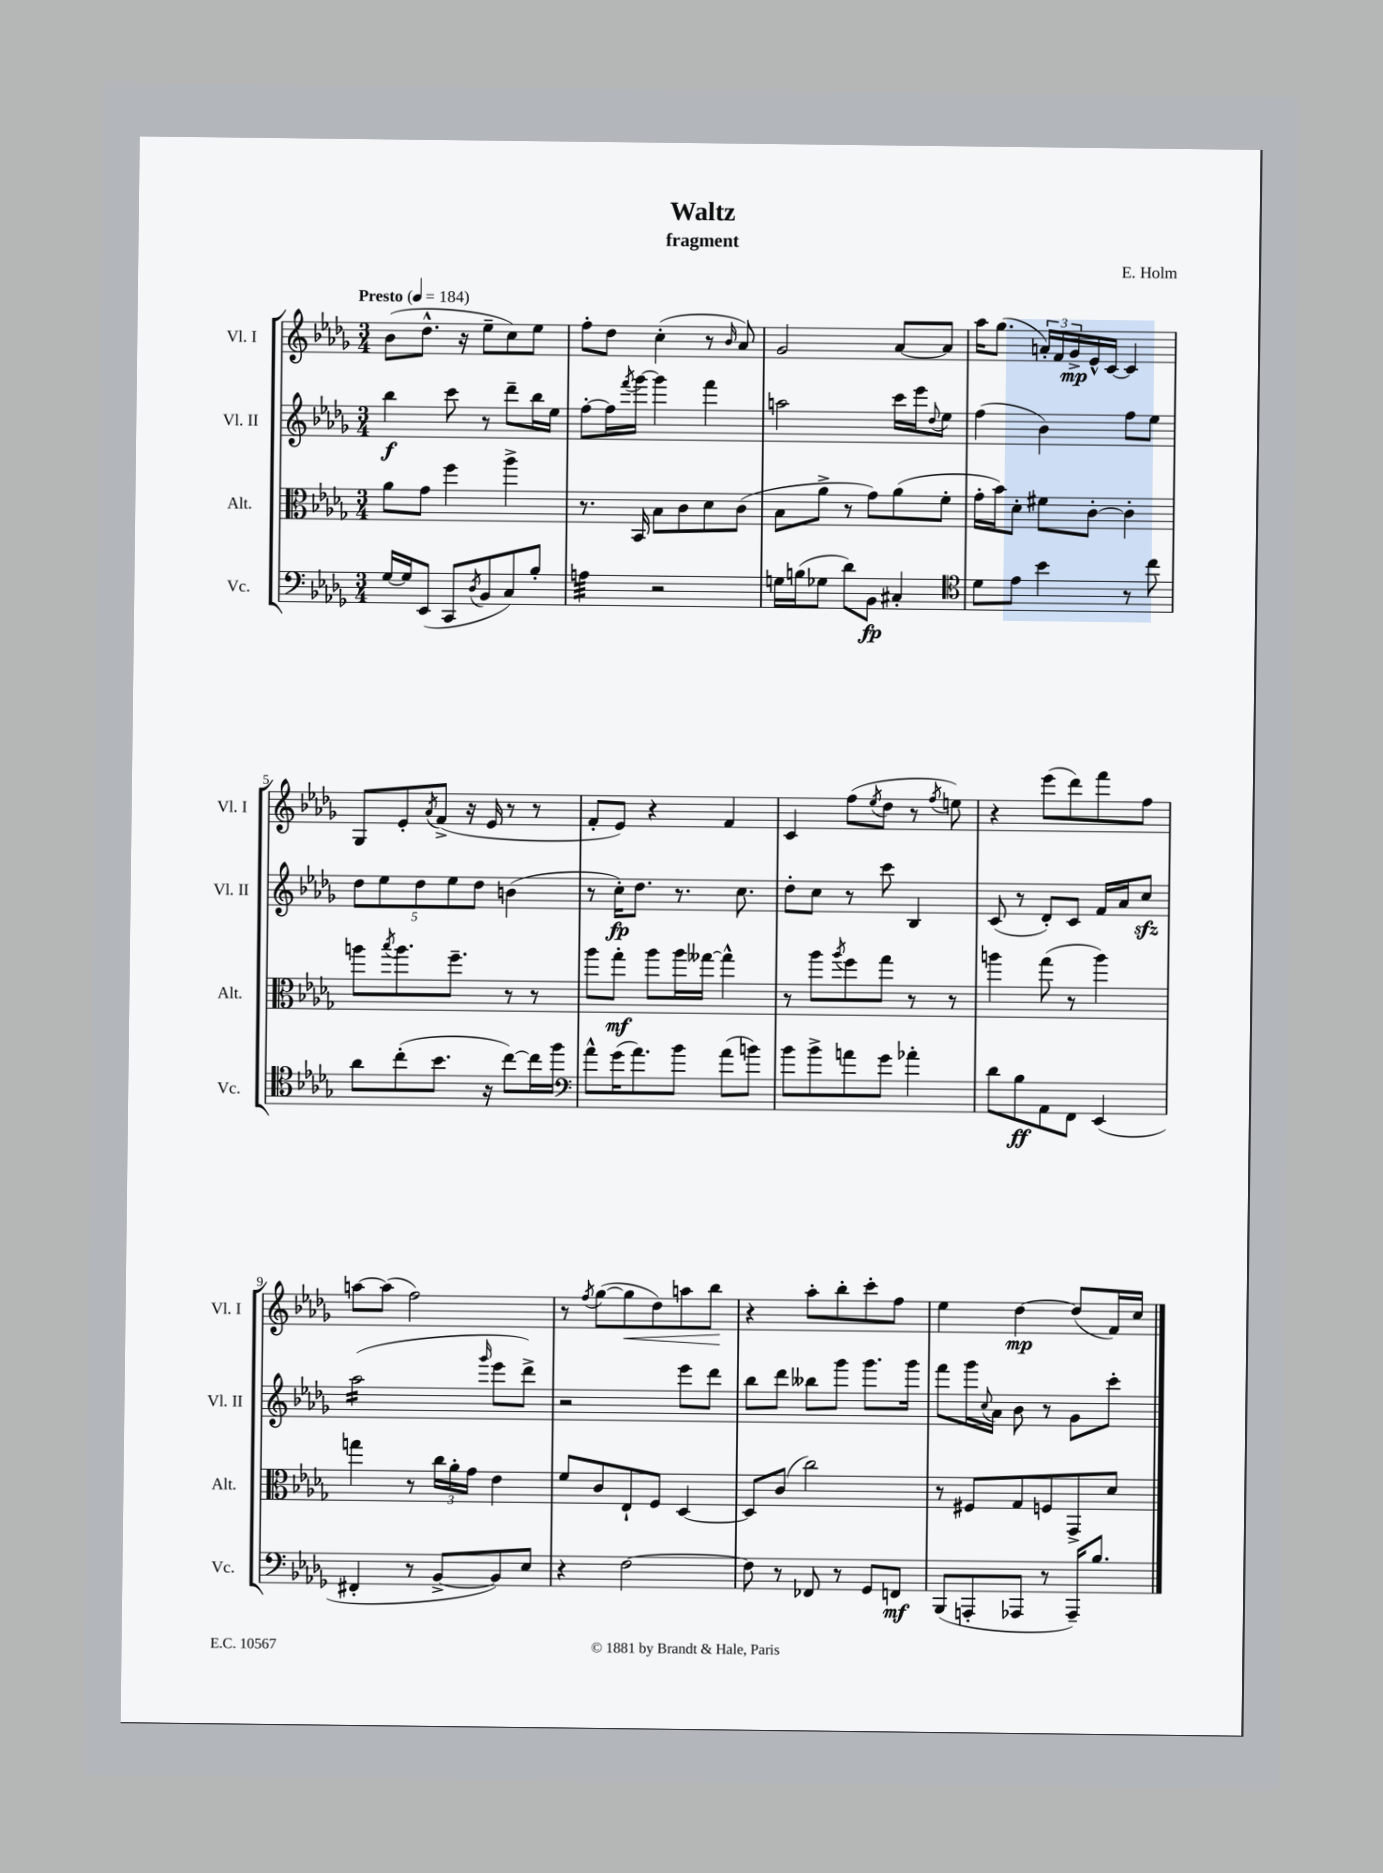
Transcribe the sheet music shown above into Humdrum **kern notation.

**kern	**kern	**kern	**kern
*staff4	*staff3	*staff2	*staff1
*clefF4	*clefC3	*clefG2	*clefG2
*k[b-e-a-d-g-]	*k[b-e-a-d-g-]	*k[b-e-a-d-g-]	*k[b-e-a-d-g-]
*M3/4	*M3/4	*M3/4	*M3/4
*MM184	*MM184	*MM184	*MM184
[16G-	8a-	4bb-	(8b-
16G-]	.	.	.
(8EE-	8g-	.	8.dd-^^
8CC	4ff	8ccc	.
.	.	.	16r
8qD-	.	.	.
8BB-	.	8r	8ee-~
8C)	4aa-^	8ddd-~	8cc)
8B-'	.	16bb-	8ee-
.	.	16ee-	.
=	=	=	=
4A	8.r	[8ff'	8ff'
.	.	16ff]	8dd-
.	.	8qfff	.
.	16BB-	[16ggg-	.
2r	8B-	4ggg-]	(4cc'
.	8c	.	.
.	8d-	4fff	8r
.	.	.	16qqb-
.	(8c	.	8a-)
=	=	=	=
16G	8B-	2aa	2g-
(16B	.	.	.
8G-	8a-^	.	.
8d-)	8r	.	.
8BB-	8g-)	.	.
4C#'	(8a-	16ccc	[8a-
.	.	16eee-	.
.	.	8qqdd-	.
.	8f'	8ee-	8a-]
=	=	=	=
*clefC4	*	*	*
8d-	16g-'	(4ff	16aa-
.	16b-)	.	(8.gg-
8e-	8d-'	.	.
4b-	8f#	4b-)	24a')
.	.	.	24f
.	.	.	24g-^
.	[8c'	.	16e-^^
.	.	.	[16c
8r	4c']	8ff	4c]
8cc	.	8ee-	.
=	=	=	=
8a-	8aa	10dd-	8G-
.	.	10ee-	.
.	8qbb-	.	.
(8cc'	8.aa	.	8e-'
.	.	10dd-	.
.	.	.	8qa-
8.b-	.	.	(8f^
.	.	10ee-	.
.	8.ff~	.	.
.	.	.	16r
.	.	10dd-	.
16r	.	.	16e-
[8cc)	8r	(4b	8r
16cc]	8r	.	8r
16ff	.	.	.
=	=	=	=
*clefF4	*	*	*
8a-^^	8aa-	8r	8f'
(16g-	8gg-'	16cc')	8e-)
8.a-)	.	8.dd-	.
.	8aa-	.	4r
8b-	16aa-	8.r	.
.	[16gg--	.	.
(8a-	4gg--^^]	.	4f
.	.	8.cc	.
8b)	.	.	.
=	=	=	=
8b-	8r	8dd-'	4c
8b-^	8aa-	8cc	.
.	8qaa-	.	.
8a	8ff	8r	(8ff
.	.	.	8qee-
8g-	8gg-	8ccc	8dd-
4a-'	8r	4B-	8r
.	.	.	8qff
.	8r	.	8ee)
=	=	=	=
8d-	4aa	(8c	4r
8B-	.	8r	.
8AA-	(8gg-	8d-')	(8eee-
8FF	8r	8c	8ddd-)
(4EE-	4aa)	16f	8fff
.	.	16a-	.
.	.	8cc	8ff
=	=	=	=
4FF#'	4gg	(2aa-	[8aa
.	.	.	(8aa]
8r	8r	.	2ff)
[8BB-^	24cc	.	.
.	24a-'	.	.
.	24g-	.	.
.	.	16qqggg-	.
8BB-])	4e-	8eee-	.
8E-	.	8ddd-^)	.
=	=	=	=
4r	8f	2r	8r
.	.	.	8qff
.	8c	.	([8gg-
[2F	8E-`	.	8gg-]
.	8F	.	8dd-)
.	[4D-	8eee-	8aa
.	.	8ddd-	8bb-
=	=	=	=
8F]	8D-]	8bb-	4r
8r	(8c	8ddd-	.
8FF-	2cc)	8bb--	8aa-'
8r	.	8ggg-	8bb-'
8GG-	.	8.ggg-	8ccc'
8FF	.	.	8ff
.	.	16ggg-	.
=	=	=	=
(8BBB-	8r	8fff	4ee-
8AAA'	8F#	16ggg-	.
.	.	8qqcc	.
.	.	16a-	.
8AAA-	8G-	8b-	[4dd-
8r	8F	8r	.
16AAA-~)	8GG-^	8g-	(8dd-]
8.B-	.	.	.
.	8d-	8ccc'	16f)
.	.	.	16cc
==	==	==	==
*-	*-	*-	*-
